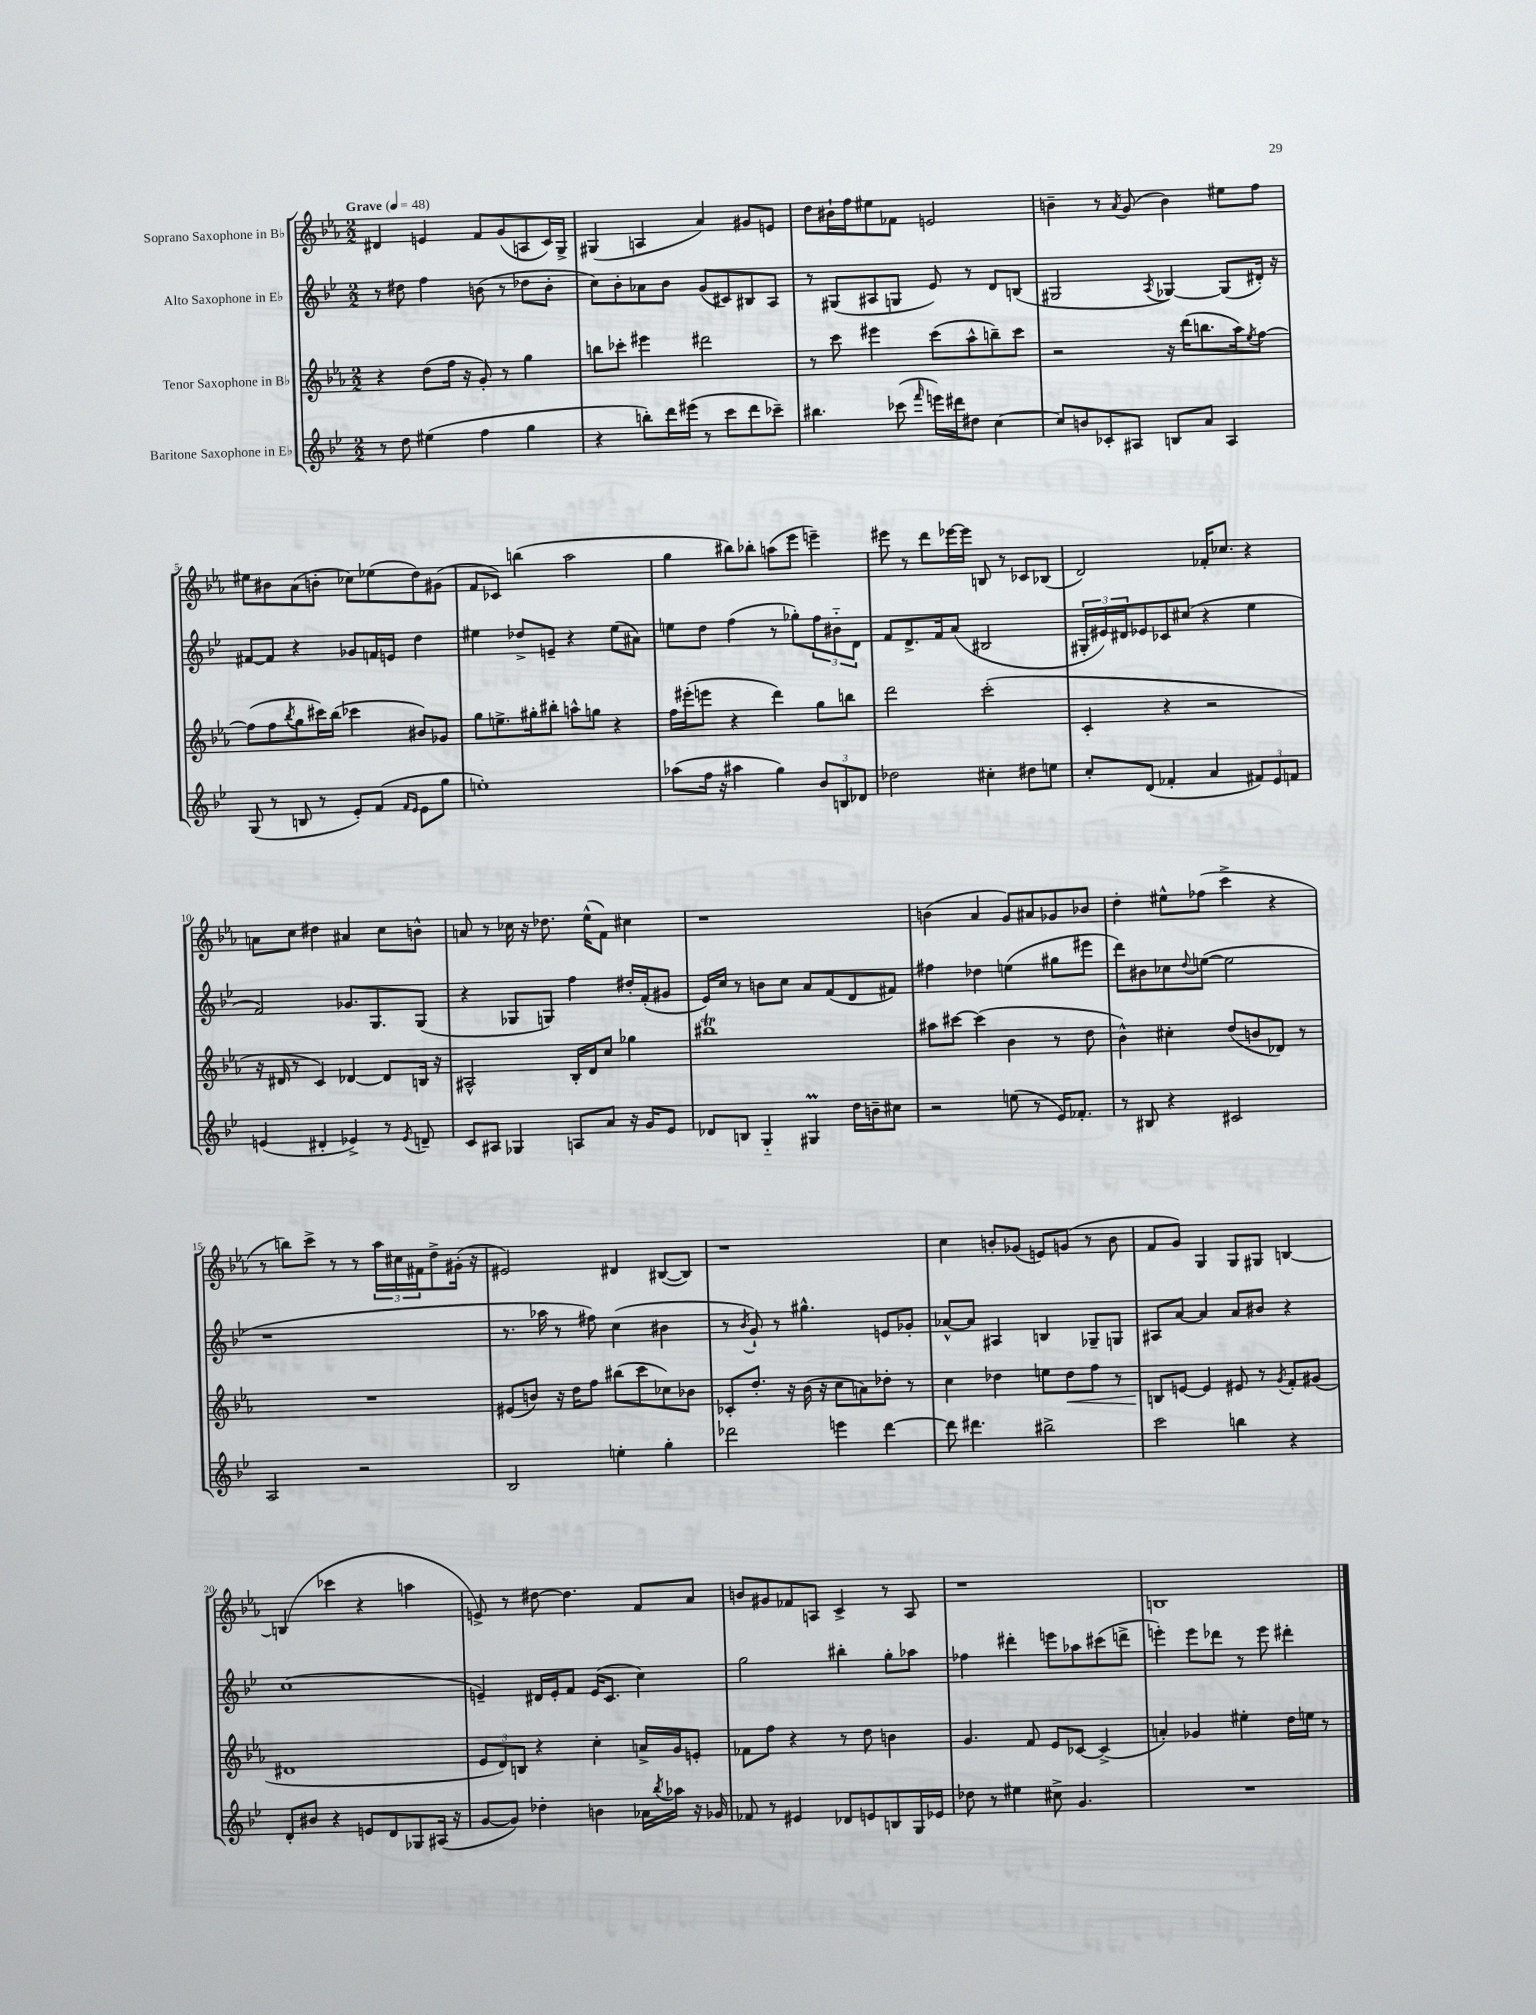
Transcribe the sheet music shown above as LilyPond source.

<<
\new StaffGroup <<
\new Staff = "s0" \with { instrumentName = "Soprano Saxophone in Bb" } {
    \clef treble \key ees \major \numericTimeSignature \time 2/2 \tempo "Grave" 4 = 48
    dis'4 e'4 f'8 g'8( a8 c'16) g16-> |
    gis4( a4 aes'4) gis'8 e'8 |
    d''8 bis'16-! f''16 eis''8 fes'8 e'2 |
    b'4-- r8 \acciaccatura { aes'8 } g'8( b'4) eis''8 f''8 |
    eis''8 bis'8 aes'8( b'8-. ces''8) ees''8( d''8) gis'8( |
    f'8 ces'8) b''4( aes''2 |
    g''4 bis''8) bes''8-. a''8( ees'''8 e'''4--) |
    eis'''8 r8 d'''8 ees'''16~ ees'''16 b8 r8 ces'8 bes8( |
    d'2) fes'16-. ces''8. r4 |
    a'8 c''8 dis''4 ais'4 c''8 b'8-^ |
    a'8 r8 ces''16 r16 des''8. ees''16-^( f'8) cis''4 |
    r1 |
    b'4( aes'4 g'8) ais'8 ges'8 bes'8 |
    d''4-. eis''8-^ fes''8( c'''4-> r4 |
    r8 b''8) c'''8-> r8 r8 \tuplet 3/2 { aes''16 cis''16 fis'16 } d''8-> gis'16-.( r16 |
    eis'2) dis'4 bis8~( bis8) |
    r1 |
    c''4 b'8-. ges'8( e'8) g'8( r8 b'8 |
    f'8 g'8) g4 g8 gis8 b4~ |
    b4( ces'''4 r4 a''4 |
    e'8->) r8 dis''8~ dis''4. f'8 aes'8 |
    b'8 gis'8 fes'8 a8 c'4-> r8 a8 |
    r1 |
    b1 \bar "|." |
}
\new Staff = "s1" \with { instrumentName = "Alto Saxophone in Eb" } {
    \clef treble \key bes \major \numericTimeSignature \time 2/2
    r8 dis''8 f''4 b'8( r8 des''8 b'8-. |
    c''8) bes'8-. aes'8 bes'8 g'8( cis'8) bis8 a8 |
    r8 gis8( ais8 g8 ees'8) r8 d'8 b8( |
    gis2 \acciaccatura { a8 } ges4~) ges8( dis'16-.) r16 |
    fis'8~ fis'8 r4 ges'8 f'16 e'16 d''4 |
    eis''4 des''8-> e'8-- r4 eis''8( ais'8) |
    e''8 d''8 f''4( r8 ges''8-.) \tuplet 3/2 { f''8 bis'8-_ d'8 } |
    f'8 d'8.-> f'16 a'8( bis2 |
    \tuplet 3/2 { gis16-. eis'16) dis'16 } ees'8 ces'8 cis''8( r4 ees''4 |
    f'2) ges'8. g8. g8( |
    r4 ges8 g8) f''4 dis''16-. f'16-.( gis'8 |
    ees'16) c''16 r8 b'8 c''8 a'8 f'8( d'8 fis'8) |
    fis''4 des''4 e''4( gis''8 eis'''8 |
    d'''8) bis'8 ces''8 \appoggiatura { d''8 } e''8~( e''2 |
    r1 |
    r8. aes''16 r8 fis''8) c''4( bis'4 |
    r8 \acciaccatura { bes'8 } g'8-!) r8 gis''4.-^ e'8 ges'8-. |
    aes'8~-^ aes'8 ais4 b4 ges8-- g8 |
    ais8 a'8~ a'4 a'8 bis'8 r4 |
    c''1( |
    e'4--) dis'16 e'16-. f'8 e'16( c'8. c''4) |
    g''2 bis''4-. g''8-. aes''8 |
    fes''4 dis'''4-. e'''8 aes''8 cis'''8( d'''8-> |
    e'''4-.) e'''8 des'''8 r8 e'''8 dis'''4-. \bar "|." |
}
\new Staff = "s2" \with { instrumentName = "Tenor Saxophone in Bb" } {
    \clef treble \key ees \major \numericTimeSignature \time 2/2
    r4 d''8( f''16 r16 g'8-.) r8 g''4 |
    b''8 ces'''8-. eis'''4 dis'''2 |
    r8 c'''8 eis'''4 c'''8( aes''8-^ b''8--) c'''8 |
    r2 r16 d'''16( b''8. aes''16) \acciaccatura { ees''8 } f''8~ |
    f''8( f''8 \acciaccatura { bes''8 } g''8 cis'''16) bes''16( ces'''4 bis'8) ges'8 |
    g''8 e''8.-> gis''16-. bis''8-. a''8-^ g''8 r4 |
    f''16 eis'''16-.( e'''8 r4 d'''4) g''8 b''8 |
    d'''2 c'''2-.( |
    c'4-. r4 r2 |
    r16 dis'16 r8 c'4) des'4~ des'8 b16 r16 |
    ais2-^ bes16-. d'16 c''8 ges''4 |
    bis''1\trill |
    ais''8 cis'''8~ cis'''4( bes'4 r8 d''8 |
    bes'4-^) cis''4-. d''8( b'8 des'8) r8 |
    R1 |
    eis'8( b'8) r16 d''16 f''8 bis''8( c'''8 ces''8) bes'8 |
    ces'8-. d''8.-. r16 bes'16( r16 c''8 a'8) des''8-. r8 |
    c''4 des''4 e''8 des''8\< f''8 r8 |
    b8\! e'8~ e'4 eis'8 r8 \acciaccatura { g'8 } f'8-. gis'8( |
    dis'1 |
    \tuplet 3/2 { ees'8 d'8) b8 } r4 c''4-. a'16-> g'16 e'8-. |
    fes'8 f''8 r4 r8 d''8 b'4 |
    g'4. f'8 ees'8 ces'8~ ces'4->( |
    a'4-.) ges'4 eis''4-. d''16 e''16 r8 \bar "|." |
}
\new Staff = "s3" \with { instrumentName = "Baritone Saxophone in Eb" } {
    \clef treble \key bes \major \numericTimeSignature \time 2/2
    r8 d''8 eis''4( f''4 g''4 |
    r4 b''8-.) d'''16 eis'''16( r8 c'''8 d'''8 ces'''8--) |
    bis''4. ces'''8( \grace { f'''16 } e'''16) dis'''16 dis''8 c''4~ |
    c''8 b'8 ces'8-. ais8 b8 a'8 ais4 |
    g8( r8 b8 r8 ees'8-.) f'8( \grace { f'16 ees'16 } ees'8 g''8 |
    e''1-.) |
    aes''8( f''16 r16 ais''4 g''4) \tuplet 3/2 { bes'8 b8 des'8 } |
    des''2 cis''4-. dis''8 e''8 |
    c''8-. d'8( fes'4-. a'4 \tuplet 3/2 { fis'8) ees'8 f'8 } |
    e'4( dis'4-. ees'4->) r8 \acciaccatura { ees'8 } d'8-- |
    c'8 ais8 ges4 a8 a'8 r16 g'16 ees'8 |
    des'8 b8 g4-_ gis4\prall d''16 b'16-- cis''8 |
    r2 e''8( r8 ees'16) fes'8.-. |
    r8 bis8 r4 cis'2 |
    a2 r2 |
    bes2 e''4-. g''4-. |
    des'''2 e'''4 des'''4~ |
    des'''8 dis'''4. bis''2-> |
    c'''2 b''4 r4 |
    d'8-. bis'8 r4 e'8 d'8 ges8 ais16( r16 |
    g'8~ g'8) des''4-. b'4 aes'16 \acciaccatura { bes''8 } aes''16 r16 ges'16 |
    fes'8 r8 eis'4 des'8 e'8 b8 g16 ees'16 |
    des''8 r8 eis''4 cis''8-> g'4. |
    R1 \bar "|." |
}
>>
>>
